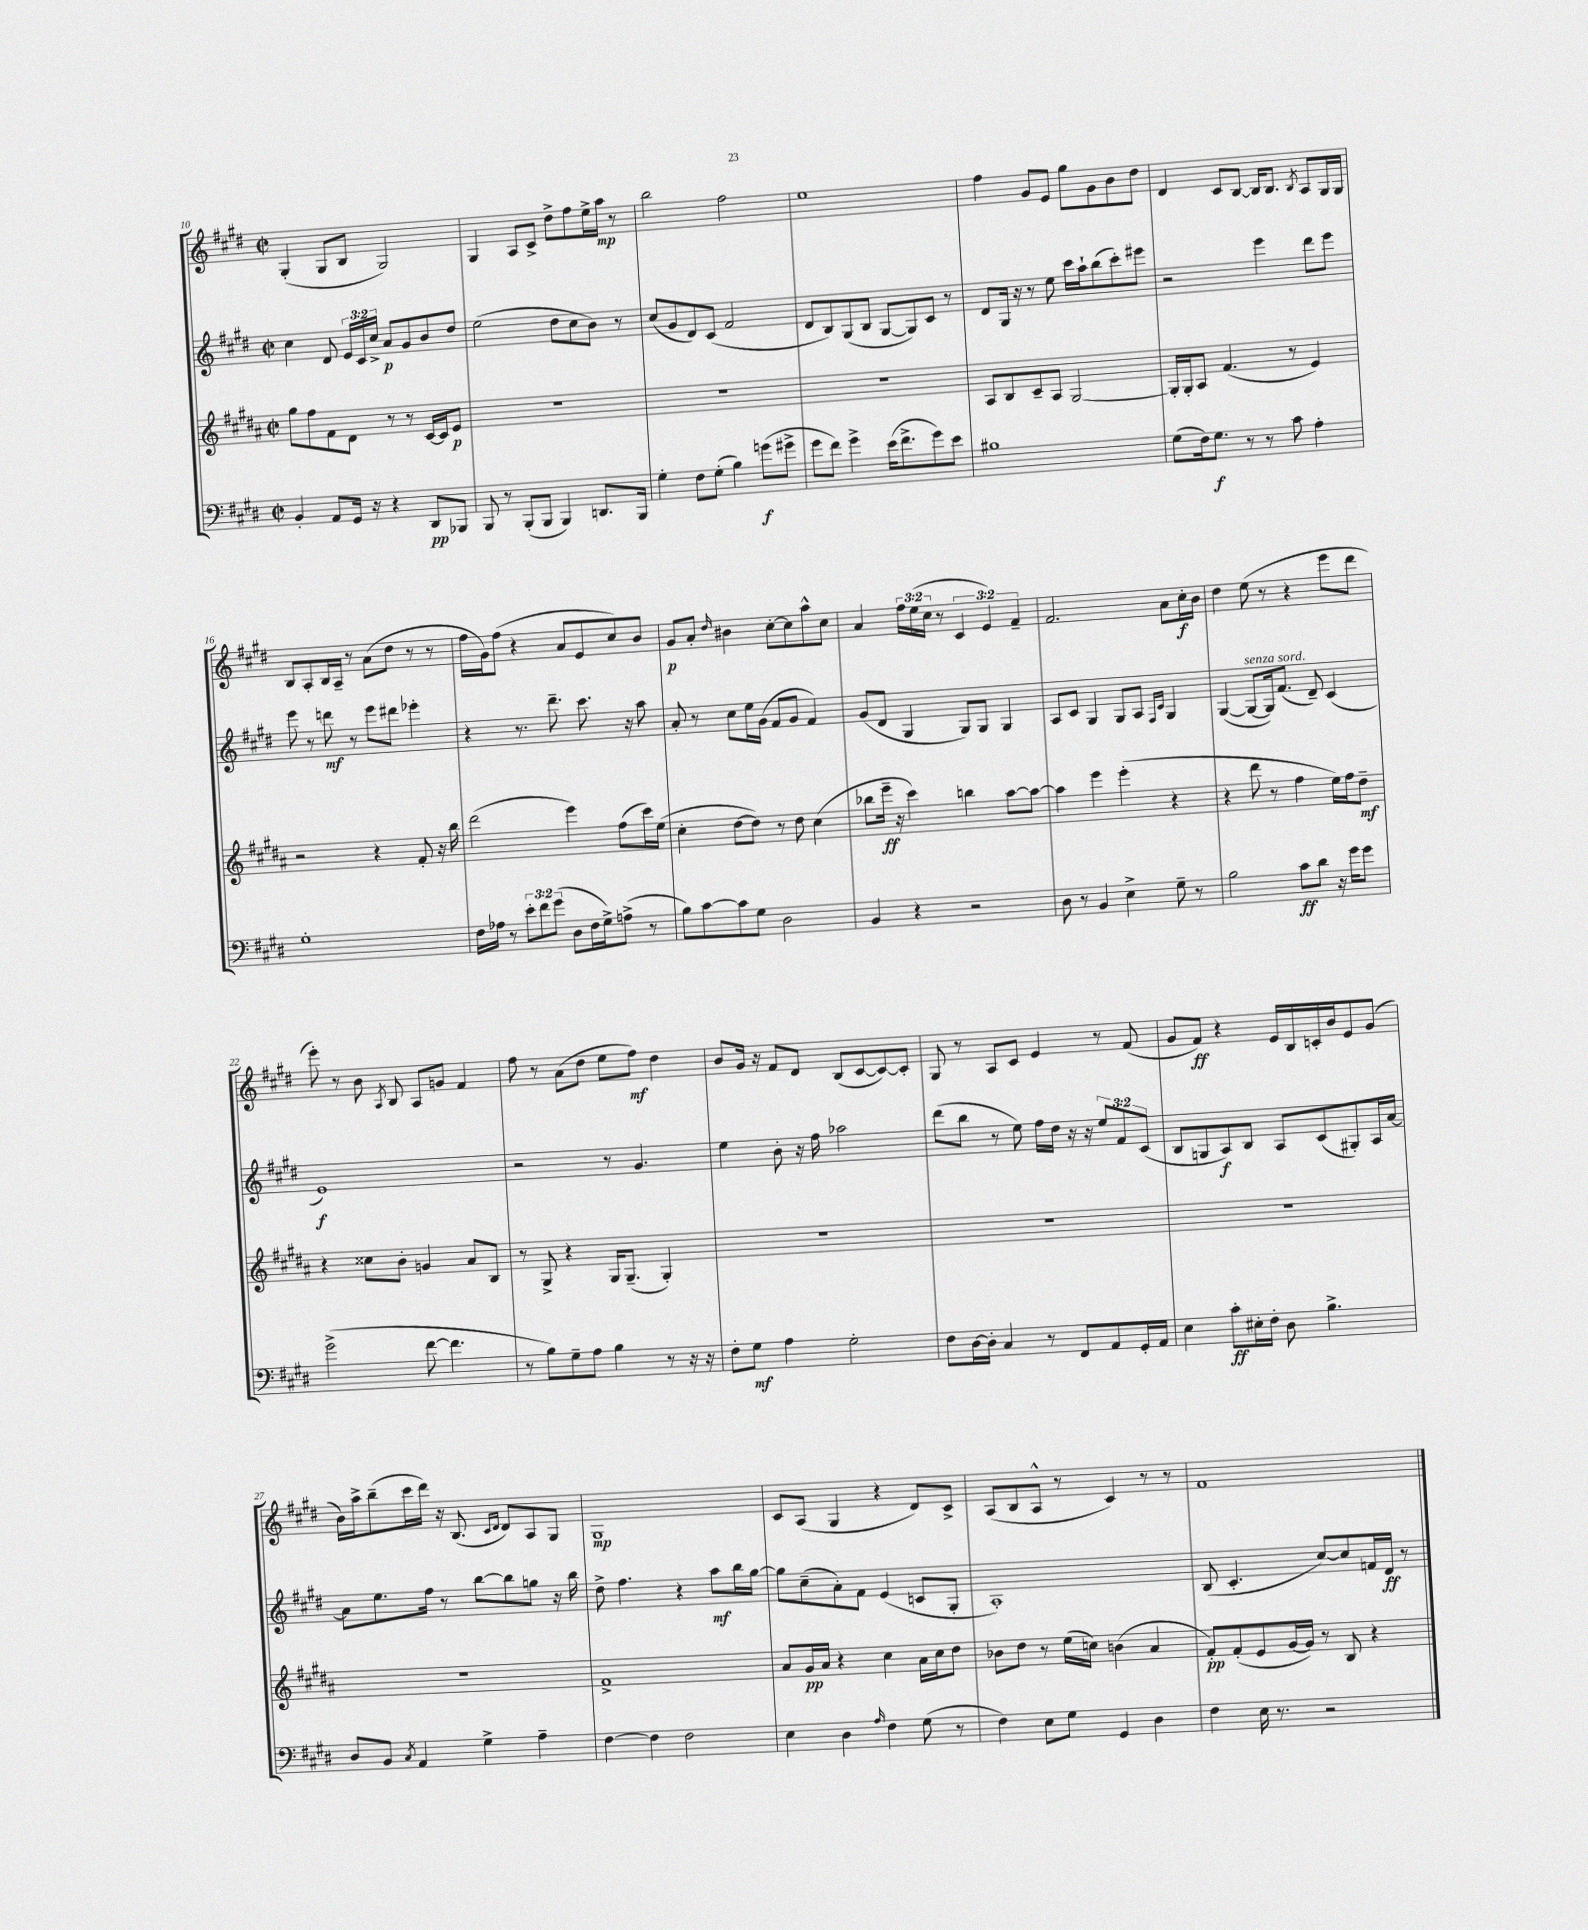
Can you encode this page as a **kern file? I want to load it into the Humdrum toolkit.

**kern	**dynam	**kern	**dynam	**kern	**dynam	**kern	**dynam
*part4	*part4	*part3	*part3	*part2	*part2	*part1	*part1
*staff4	*staff4	*staff3	*staff3	*staff2	*staff2	*staff1	*staff1
*clefF4	*	*clefG2	*	*clefG2	*	*clefG2	*
*k[f#c#g#d#]	*	*k[f#c#g#d#a#]	*	*k[f#c#g#d#]	*	*k[f#c#g#d#]	*
*M2/2	*	*M2/2	*	*M2/2	*	*M2/2	*
*met(c|)	*	*met(c|)	*	*met(c|)	*	*met(c|)	*
=10	=10	=10	=10	=10	=10	=10	=10
4BB'/	.	8gg#\L	.	4cc#\	.	(4G#'/	.
.	.	8ff#\	.	.	.	.	.
8AA/L	.	8f#\	.	8d#/	.	8G#/L	.
16GG#/Jk	.	8d#\J	.	24e/LL	.	8B/J	.
.	.	.	.	24c#/	.	.	.
16r	.	.	.	.	.	.	.
.	.	.	.	24cc#^/JJ	.	.	.
4r	.	8r	.	8a/L	p	2G#/)	.
.	.	8r	.	8g#/	.	.	.
8DD#/L	pp	[16c#/LL	.	8b/	.	.	.
.	.	16c#/J]	.	.	.	.	.
8BBB-X/J	.	8e/J	p	8dd#/J	.	.	.
=11	=11	=11	=11	=11	=11	=11	=11
8BBB/	.	1r	.	(2ee\	.	4G#/	.
8r	.	.	.	.	.	.	.
(8BBB'/L	.	.	.	.	.	8A/L	.
8BBB/J	.	.	.	.	.	8c#^/J	.
4BBB/)	.	.	.	8dd#\L	.	8dd#^\L	.
.	.	.	.	8cc#\	.	8ff#\	.
8.DDn/L	.	.	.	8b\J)	.	16ee^\L	.
.	.	.	.	.	.	16aa\JJ	mp
.	.	.	.	8r	.	8r	.
16BBB/Jk	.	.	.	.	.	.	.
=12	=12	=12	=12	=12	=12	=12	=12
4G#'\	.	1r	.	(8cc#/L	.	2bb\	.
.	.	.	.	8g#/	.	.	.
8F#\L	.	.	.	8d#/)	.	.	.
(8G#'\J	.	.	.	(8c#/J	.	.	.
4B\)	.	.	.	2f#/	.	2ff#\	.
(8gn\L	f	.	.	.	.	.	.
8g#X^\J	.	.	.	.	.	.	.
=13	=13	=13	=13	=13	=13	=13	=13
8g#\L	.	1r	.	8d#/L	.	1ee	.
8f#\J)	.	.	.	8B/)	.	.	.
4g#^\	.	.	.	(8G#/	.	.	.
.	.	.	.	8B/J	.	.	.
(16e\KL	.	.	.	[8G#/L	.	.	.
8.f#^\	.	.	.	.	.	.	.
.	.	.	.	8G#/])	.	.	.
8g#\)	.	.	.	8c#/J	.	.	.
8e\J	.	.	.	8r	.	.	.
=14	=14	=14	=14	=14	=14	=14	=14
1B#X	.	8A#/L	.	8d#/L	.	4ff#\	.
.	.	8B/	.	16G#/Jk	.	.	.
.	.	.	.	16r	.	.	.
.	.	8c#~/	.	8r	.	8g#/L	.
.	.	8A#/J	.	8ee\	.	8e/J	.
.	.	[2G#/	.	16ccc#\LL	.	8gg#\L	.
.	.	.	.	16aa`\J	.	.	.
.	.	.	.	(8bb\	.	8g#\	.
.	.	.	.	8ccc#'\)	.	8b\	.
.	.	.	.	8eee#X\J	.	8dd#\J	.
=15	=15	=15	=15	=15	=15	=15	=15
(8G#\L	.	16G#'/LL]	.	2r	.	4d#/	.
.	.	16G#'/J	.	.	.	.	.
16F#\k)	.	8A#/J	.	.	.	.	.
8.G#\J	f	.	.	.	.	.	.
.	.	(4.f#/	.	.	.	8c#/L	.
8r	.	.	.	.	.	[8B/J	.
8r	.	.	.	4eee\	.	16B/KL]	.
.	.	.	.	.	.	8.B/J	.
8c#\	.	8r	.	.	.	.	.
.	.	.	.	.	.	8qB/	.
4A'\	.	4e/)	.	8ddd#\L	.	8A/L	.
.	.	.	.	8eee\J	.	16G#/L	.
.	.	.	.	.	.	16G#/JJ	.
!!LO:LB:g=z
=16	=16	=16	=16	=16	=16	=16	=16
1G#'	.	2r	.	8eee\	.	8B/L	.
.	.	.	.	8r	.	8A'/	.
.	.	.	.	8dddn\	mf	16B/L	.
.	.	.	.	.	.	16A~/JJ	.
.	.	.	.	8r	.	8r	.
.	.	4r	.	8eee\L	.	(8a\L	.
.	.	.	.	8ddd#X\J	.	8dd#\J	.
.	.	8f#'/	.	4eee-X'\	.	8r	.
.	.	16r	.	.	.	8r	.
.	.	16bb\	.	.	.	.	.
=17	=17	=17	=17	=17	=17	=17	=17
16F#\LL	.	(2ddd#\	.	4r	.	16ff#\LL	.
16A-X\JJ	.	.	.	.	.	16g#\J)	.
8r	.	.	.	.	.	(8ff#\J	.
12e'\L	.	.	.	8.r	.	4r	.
12f#\	.	.	.	.	.	.	.
(12g#\J	.	.	.	.	.	.	.
.	.	.	.	8.ddd#~\	.	.	.
8D#\L	.	4eee\)	.	.	.	8a/L	.
16F#\L	.	.	.	8.ccc#\	.	8e/	.
16G#^\J)	.	.	.	.	.	.	.
(8An^\J	.	(8ff#\L	.	.	.	8cc#/)	.
.	.	.	.	16r	.	.	.
8r	.	16ccc#\L)	.	8aa\	.	8b/J	.
.	.	(16ee\JJ	.	.	.	.	.
=18	=18	=18	=18	=18	=18	=18	=18
8B\L)	.	4cc#'\	.	8a'/	.	8g#/L	p
[8c#\	.	.	.	8r	.	8a'/J	.
.	.	.	.	.	.	16qqdd#/	.
8c#\]	.	[8dd#\L	.	8cc#\L	.	4b#X\	.
8G#\J	.	8dd#\J])	.	16ee\L	.	.	.
.	.	.	.	(16g#\JJ	.	.	.
2D#\	.	8r	.	8f#/L	.	[8cc#'\L	.
.	.	8dd#\	.	8g#/J	.	8cc#\]	.
.	.	(4cc#\	.	4f#/)	.	8aa^^\	.
.	.	.	.	.	.	8cc#\J	.
=19	=19	=19	=19	=19	=19	=19	=19
4BB/	.	8bb-X\L	.	(8g#/L	.	4a/	.
.	.	16eee~\Jk	ff	8d#/J	.	.	.
.	.	16r	.	.	.	.	.
4r	.	4ccc#\)	.	4G#/	.	24ff#\LL	.
.	.	.	.	.	.	(24ee\	.
.	.	.	.	.	.	24cc#\JJ	.
.	.	.	.	.	.	8r	.
2r	.	4bbn\	.	8G#/L)	.	6c#/	.
.	.	.	.	8G#/J	.	.	.
.	.	.	.	.	.	6e/)	.
.	.	[8aa#\L	.	4G#/	.	.	.
.	.	.	.	.	.	6f#~/	.
.	.	8aa#\J_	.	.	.	.	.
=20	=20	=20	=20	=20	=20	=20	=20
8D#\	.	4aa#\]	.	8A/L	.	2.f#/	.
8r	.	.	.	8c#/J	.	.	.
4BB/	.	4eee\	.	4G#/	.	.	.
4E^\	.	(4eee'\	.	8G#/L	.	.	.
.	.	.	.	8A/J	.	.	.
.	.	.	.	16qqF#/LL	.	.	.
.	.	.	.	16qqc#/JJ	.	.	.
8G#~\	.	4r	.	4G#/	.	8a\L	.
8r	.	.	.	.	.	16cc#'\L	f
.	.	.	.	.	.	16b\JJ	.
=21	=21	=21	=21	=21	=21	=21	=21
2B\	.	4r	.	([4G#/	.	4dd#\	.
!	!	!	!	!LO:TX:a:i:t=senza sord.	!	!	!
.	.	8ddd#\	.	8G#/L_	.	(8ee\	.
.	.	8r	.	16G#/k])	.	8r	.
.	.	.	.	(8.f#/J	.	.	.
8c#\L	ff	4ff#\	.	.	.	4r	.
8d#\J	.	.	.	8d#~/)	.	.	.
16r	.	16ee\LL)	.	(4c#/	.	8eee\L	.
16g#\KL	.	16ff#\J	.	.	.	.	.
8g#\J	.	8dd#~\J	mf	.	.	8ddd#\J	.
!!LO:LB:g=z
=22	=22	=22	=22	=22	=22	=22	=22
(2g#^\	.	4r	.	1e)	f	8eee'\)	.
.	.	.	.	.	.	8r	.
.	.	8cc##X\L	.	.	.	8b\	.
.	.	.	.	.	.	8qA/	.
.	.	8b'\J	.	.	.	8B/	.
[8f#\	.	4gn/	.	.	.	8A/L	.
4.f#\]	.	.	.	.	.	8gn/J	.
.	.	8a#/L	.	.	.	4f#/	.
.	.	8B/J	.	.	.	.	.
=23	=23	=23	=23	=23	=23	=23	=23
8r	.	8r	.	2r	.	8ff#\	.
8B\L)	.	8G#^/	.	.	.	8r	.
8G#~\	.	4r	.	.	.	(8a\L	.
8A\J	.	.	.	.	.	8dd#\J	.
4B\	.	16G#/KL	.	8r	.	8ee\L	.
.	.	(8.G#~/J	.	.	.	.	.
.	.	.	.	4.g#/	.	8ff#\J)	mf
8r	.	4G#'/)	.	.	.	4dd#\	.
16r	.	.	.	.	.	.	.
16r	.	.	.	.	.	.	.
=24	=24	=24	=24	=24	=24	=24	=24
8F#'\L	.	1r	.	4ee\	.	8b/L	.
8G#\J	mf	.	.	.	.	16g#/Jk	.
.	.	.	.	.	.	16r	.
4A\	.	.	.	8b'\	.	8f#/L	.
.	.	.	.	16r	.	8d#/J	.
.	.	.	.	16ff#\	.	.	.
2G#'\	.	.	.	2aa-X\	.	(8B/L	.
.	.	.	.	.	.	[8c#/	.
.	.	.	.	.	.	8c#/_)	.
.	.	.	.	.	.	8c#'/J]	.
=25	=25	=25	=25	=25	=25	=25	=25
8F#\L	.	1r	.	(8ddd#\L	.	8G#/	.
[16D#\L	.	.	.	8bb\J	.	8r	.
16D#'\JJ]	.	.	.	.	.	.	.
4C#/	.	.	.	8r	.	8A/L	.
.	.	.	.	8ee\)	.	8c#/J	.
8r	.	.	.	16ff#\LL	.	4e/	.
.	.	.	.	16dd#\JJ	.	.	.
8FF#/L	.	.	.	16r	.	.	.
.	.	.	.	16r	.	.	.
8AA/	.	.	.	12ee/L	.	8r	.
.	.	.	.	12f#/	.	.	.
16GG#'/L	.	.	.	.	.	(8f#/	.
.	.	.	.	(12c#/J	.	.	.
16AA/JJ	.	.	.	.	.	.	.
=26	=26	=26	=26	=26	=26	=26	=26
4E\	.	1r	.	8B/L	.	8g#/L	.
.	.	.	.	8Gn/	.	8f#/J)	ff
8c#'\L	ff	.	.	8A/)	f	4r	.
16E#X'\L	.	.	.	8B/J	.	.	.
16F#'\JJ	.	.	.	.	.	.	.
8D#\	.	.	.	8A/L	.	16e/LL	.
.	.	.	.	.	.	16B/	.
4.B^\	.	.	.	(8c#/	.	16cn'/	.
.	.	.	.	.	.	16b/J	.
.	.	.	.	8G#X'/)	.	8e/	.
.	.	.	.	16A/L	.	(8g#/J	.
.	.	.	.	[16a/JJ	.	.	.
!!LO:LB:g=z
=27	=27	=27	=27	=27	=27	=27	=27
8D#/L	.	1r	.	8a\L]	.	16b\LL)	.
.	.	.	.	.	.	16aa^\J	.
8BB/J	.	.	.	8.ee\	.	(8bb~\	.
8qC#/	.	.	.	.	.	.	.
4AA/	.	.	.	.	.	16ccc#\L	.
.	.	.	.	16ff#\Jk	.	16ddd#\JJ)	.
.	.	.	.	8r	.	16r	.
.	.	.	.	.	.	(8.B/	.
4G#^\	.	.	.	[8bb\L	.	.	.
.	.	.	.	.	.	16qqc#/LL	.
.	.	.	.	.	.	16qqd#/JJ	.
.	.	.	.	8bb\]	.	8d#/L)	.
4A~\	.	.	.	8ggn\J	.	8A/	.
.	.	.	.	16r	.	8G#/J	.
.	.	.	.	16bb\	.	.	.
=28	=28	=28	=28	=28	=28	=28	=28
[4F#\	.	1f#^	.	8dd#^\	.	1G#	mp
.	.	.	.	4.ff#\	.	.	.
4F#\]	.	.	.	.	.	.	.
2F#\	.	.	.	4r	.	.	.
.	.	.	.	8aa\L	mf	.	.
.	.	.	.	16bb\L	.	.	.
.	.	.	.	[16gg#\JJ	.	.	.
=29	=29	=29	=29	=29	=29	=29	=29
4E\	.	8a#/L	.	8gg#\L]	.	8c#/L	.
.	.	16g#/L	pp	(8cc#~\	.	(8A/J	.
.	.	16a#/JJ	.	.	.	.	.
4D#\	.	4r	.	8a'\)	.	4G#/	.
.	.	.	.	8f#\J	.	.	.
16qqA/	.	.	.	.	.	.	.
4F#\	.	4cc#\	.	(4e/	.	4r	.
(8G#\	.	16a#\LL	.	8cn/L	.	8d#/L)	.
.	.	16cc#\J	.	.	.	.	.
8r	.	8dd#\J	.	8G#'/J	.	8c#^/J	.
=30	=30	=30	=30	=30	=30	=30	=30
4F#\)	.	8b-X\L	.	1A')	.	(8A/L	.
.	.	8dd#\J	.	.	.	8B/	.
8E\L	.	8r	.	.	.	8A^^/J	.
8G#\J	.	(16ee\LL	.	.	.	8r	.
.	.	16ccn\JJ)	.	.	.	.	.
4GG#/	.	(4bn\	.	.	.	4c#/)	.
4D#\	.	4a#/	.	.	.	8r	.
.	.	.	.	.	.	8r	.
=31	=31	=31	=31	=31	=31	=31	=31
4F#\	.	8f#'/L)	pp	(8B/	.	1f#	.
.	.	(8f#'/	.	4.c#'/	.	.	.
16E\	.	8e/	.	.	.	.	.
8.r	.	.	.	.	.	.	.
.	.	[16g#/L	.	.	.	.	.
.	.	16g#/JJ])	.	.	.	.	.
2r	.	8r	.	[8cc#/L)	.	.	.
.	.	8B/	.	8cc#/]	.	.	.
.	.	4r	.	16fn/L	.	.	.
.	.	.	.	16d#/JJ	ff	.	.
.	.	.	.	8r	.	.	.
==	==	==	==	==	==	==	==
*-	*-	*-	*-	*-	*-	*-	*-
